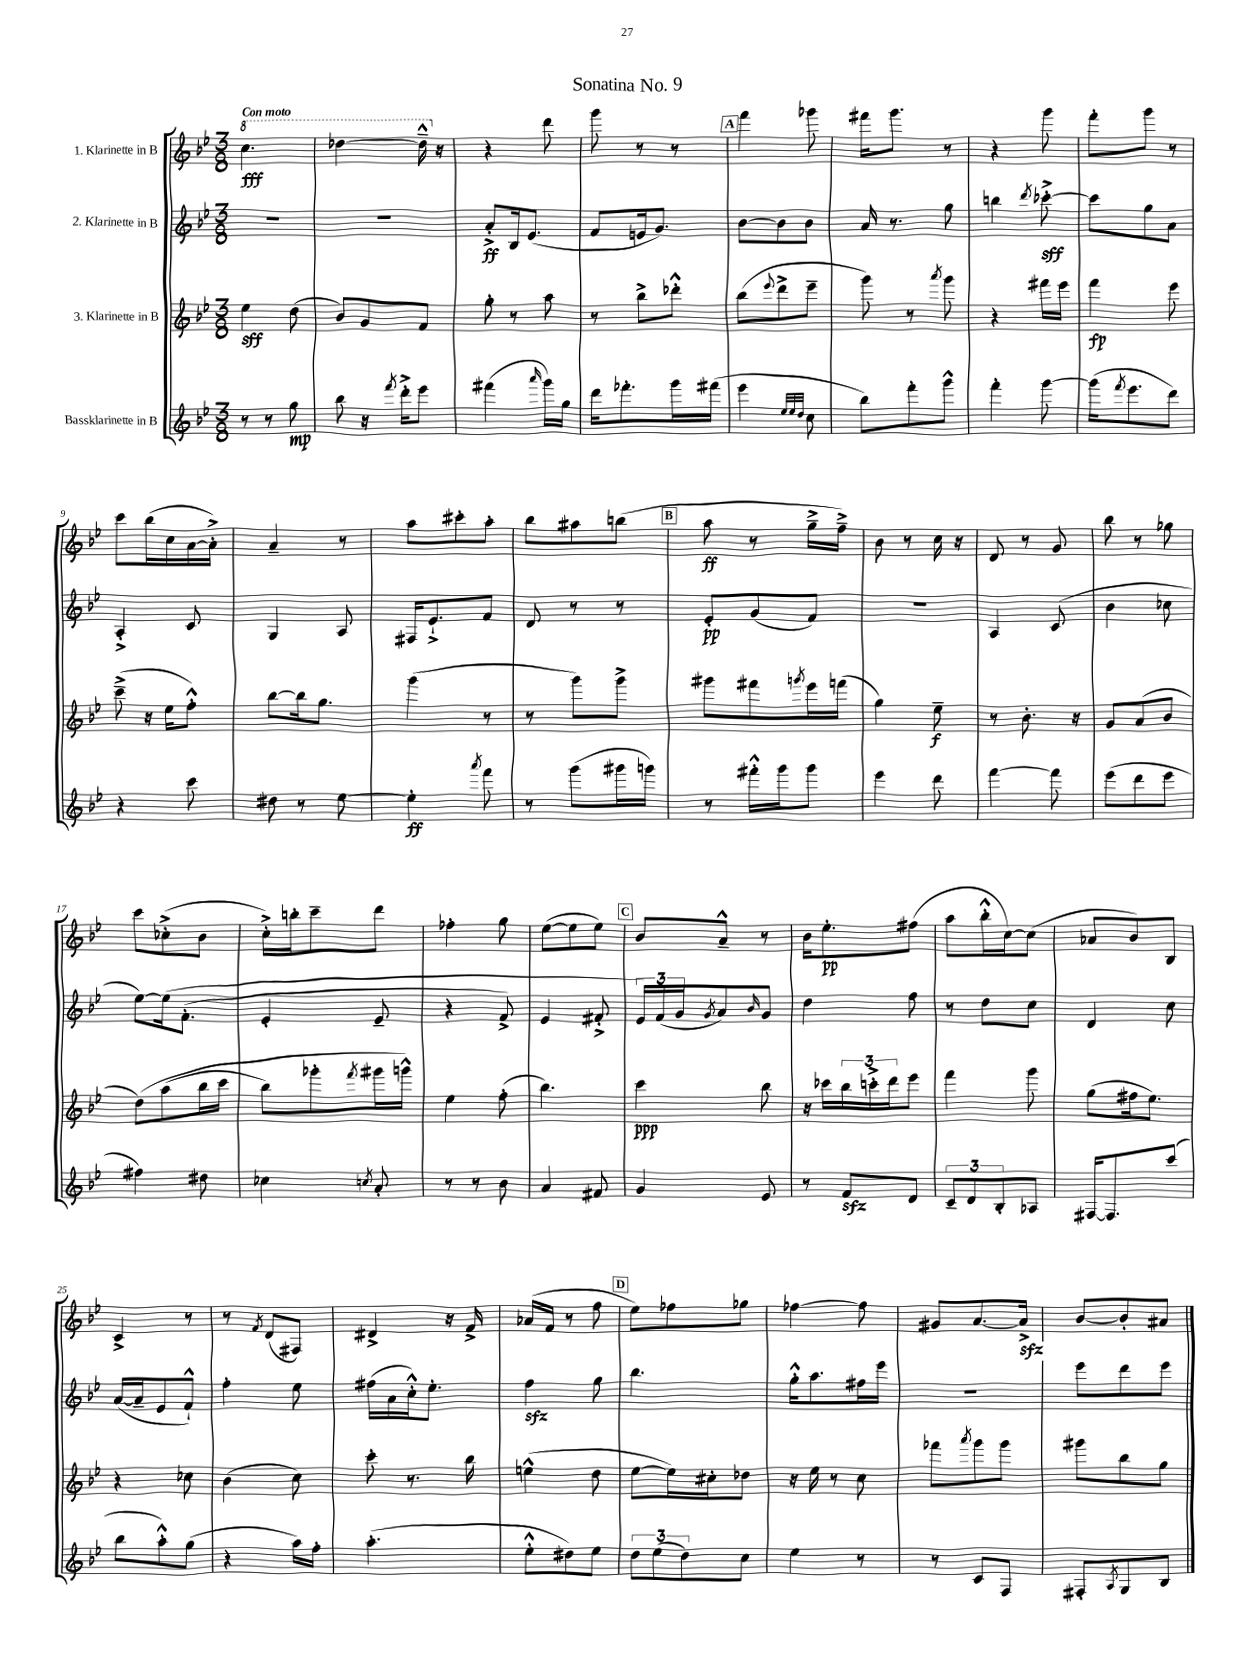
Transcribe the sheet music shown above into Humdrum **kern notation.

**kern	**kern	**kern	**kern
*staff4	*staff3	*staff2	*staff1
*clefG2	*clefG2	*clefG2	*clefG2
*k[b-e-]	*k[b-e-]	*k[b-e-]	*k[b-e-]
*M3/8	*M3/8	*M3/8	*M3/8
8r	4ee-	4.r	4.ccc
8r	.	.	.
8gg	(8dd	.	.
=	=	=	=
8bb-	8b-)	4.r	[4ddd-
16r	8g	.	.
8qfff	.	.	.
16ddd'^	.	.	.
8eee-	8f	.	16ddd-~^^]
.	.	.	16r
=	=	=	=
(4fff#	8gg'	8a'^	4r
.	8r	16B-	.
.	.	(8.e-	.
16qqaaa	.	.	.
16ggg)	8aa	.	8ddd
16gg	.	.	.
=	=	=	=
16ddd	8r	8f	8ggg
8.fff-'	.	.	.
.	8bb-^	16e	8r
.	.	8.g)	.
16ggg	8ddd-'^^	.	8r
(16fff#	.	.	.
=	=	=	=
4eee-	(8bb-	[8b-	4fff
.	8qqeee-	.	.
.	8ddd^	8b-]	.
32qqee-	.	.	.
32qqee-	.	.	.
32qqdd	.	.	.
8cc	8eee-~	8b-	8ggg-
=	=	=	=
8bb-)	8ggg)	16a	16fff#
.	.	8.r	8.ggg
8fff'	8r	.	.
.	8qaaa	.	.
8ggg^^	8ggg	8gg	8r
=	=	=	=
4fff'	4r	4bb	4r
.	.	8qddd	.
[8ggg	16fff#	[8ccc-'^	8ggg
.	16eee-	.	.
=	=	=	=
(16ggg]	4fff	8ccc-]	8fff'
8qfff	.	.	.
8.eee-	.	.	.
.	.	8gg	8ggg
8ddd)	8eee-	8a	8r
=	=	=	=
4r	(8ccc~^	4A'^	8ccc
.	16r	.	(16bb-
.	16ee-	.	16cc
8ccc	8ff'^^)	8c	[16a
.	.	.	16a'^])
=	=	=	=
8dd#	[8bb-	4G	4a~
8r	16bb-]	.	.
.	8.gg	.	.
[8ee-	.	8A	8r
=	=	=	=
4ee-']	(4ggg	16F#	8aa
.	.	8.e-`^	.
.	.	.	8ccc#'
8qaaa	.	.	.
8fff	8r	8f	8aa'
=	=	=	=
8r	8r	8d	8bb-
(8ggg	8ggg)	8r	8aa#
16ggg#	8ggg^	8r	(8bb
16ggg)	.	.	.
=	=	=	=
8r	8ggg#	8e-'	8aa
16fff#'^^	8fff#	(8g	8r
16ggg	.	.	.
.	8qggg	.	.
8ggg	16eee-	8f)	16gg~^
.	(16fff	.	16ff~^)
=	=	=	=
4eee-	4gg)	4.r	8b-
.	.	.	8r
8ddd	8ee-~	.	16cc
.	.	.	16r
=	=	=	=
[4fff	8r	4A	8d
.	8.b-'	.	8r
8fff]	.	(8c	8g
.	16r	.	.
=	=	=	=
(8eee-	8g	4b-	8bb-
8ddd	(8a	.	8r
8eee-	8b-	8cc-	8gg-
=	=	=	=
4ff#)	&(8dd)	[8ee-)	8ccc
.	(8aa	&(16ee-]	(8cc-'^
.	.	(8.f'	.
8dd#	16bb-	.	8b-
.	16ccc	.	.
=	=	=	=
4cc-	8bb-)	4e-'	16cc'^)
.	.	.	16bb'
.	8ggg-'	.	8ccc~
8qcc	8qfff	.	.
8a'	16ggg#	8e-~	8ddd
.	16ggg^^&)	.	.
=	=	=	=
8r	4ee-	4r	4ff-'
8r	.	.	.
8b-	(8ff'	8f^)	8gg
=	=	=	=
4a	4.bb-)	4e-	([8ee-
.	.	.	8ee-]
8f#	.	8f#'^	8ee-)
=	=	=	=
4g	4ccc	24e-&)	8b-
.	.	(24f	.
.	.	24g	.
.	.	8qg	.
.	.	8a)	8a~^^
.	.	16qqb-	.
8e-	8bb-	8g	8r
=	=	=	=
8r	16r	4dd	16b-
.	16ccc-	.	8.ee-'
8f	24bb-	.	.
.	24ccc'^	.	.
.	24ddd	.	.
8d	8eee-	8ff	(8ff#
=	=	=	=
12c~	4fff	8r	8aa
12d	.	.	.
.	.	8dd	16bb-'^^
12B-'	.	.	.
.	.	.	[16cc)
8A-	8ggg	8cc	(8cc]
=	=	=	=
[16F#	(8gg	4d	8a-
8.F#]	.	.	.
.	16ff#	.	8b-)
.	8.ee-)	.	.
(8ccc	.	8cc	8B-
=	=	=	=
8bb-	4r	([16a	4c^
.	.	16a~]	.
8aa'^^)	.	8e-	.
(8gg	8cc-	8f`^^)	8r
=	=	=	=
4r	(4b-	4ff'	8r
.	.	.	8qf
.	.	.	(8d
16aa)	8cc)	8ee-	8F#)
16ff'	.	.	.
=	=	=	=
(4.aa'	8ccc'	(16ff#	4d#^
.	.	16a	.
.	8.r	16cc'^^)	.
.	.	8.ee-'	.
.	.	.	16r
.	16bb-	.	16f^
=	=	=	=
8ee-'^^	(4ee^^	4ff	(16a-
.	.	.	16f
8dd#)	.	.	8r
8ee-	8dd	8gg	8ff
=	=	=	=
12dd	[8ee-	4.bb-	8ee-)
(12ee-	.	.	.
.	16ee-])	.	8ff-
12dd)	.	.	.
.	16cc#'	.	.
8cc	8dd-	.	8gg-
=	=	=	=
4ee-	16r	16gg'^^	[4ff-
.	16ee-	8.aa	.
.	8r	.	.
8r	8cc	16ff#	8ff-]
.	.	16eee-	.
=	=	=	=
8r	8fff-	4.r	8g#
.	8qaaa	.	.
8c	8ggg	.	[8.a
8F	8ggg	.	.
.	.	.	16a^]
=	=	=	=
8F#'	8ggg#	8eee-	[8b-
8qA	.	.	.
8G	8bb-	8ddd	8b-']
8B-	8gg	8eee-	8a#
==	==	==	==
*-	*-	*-	*-
